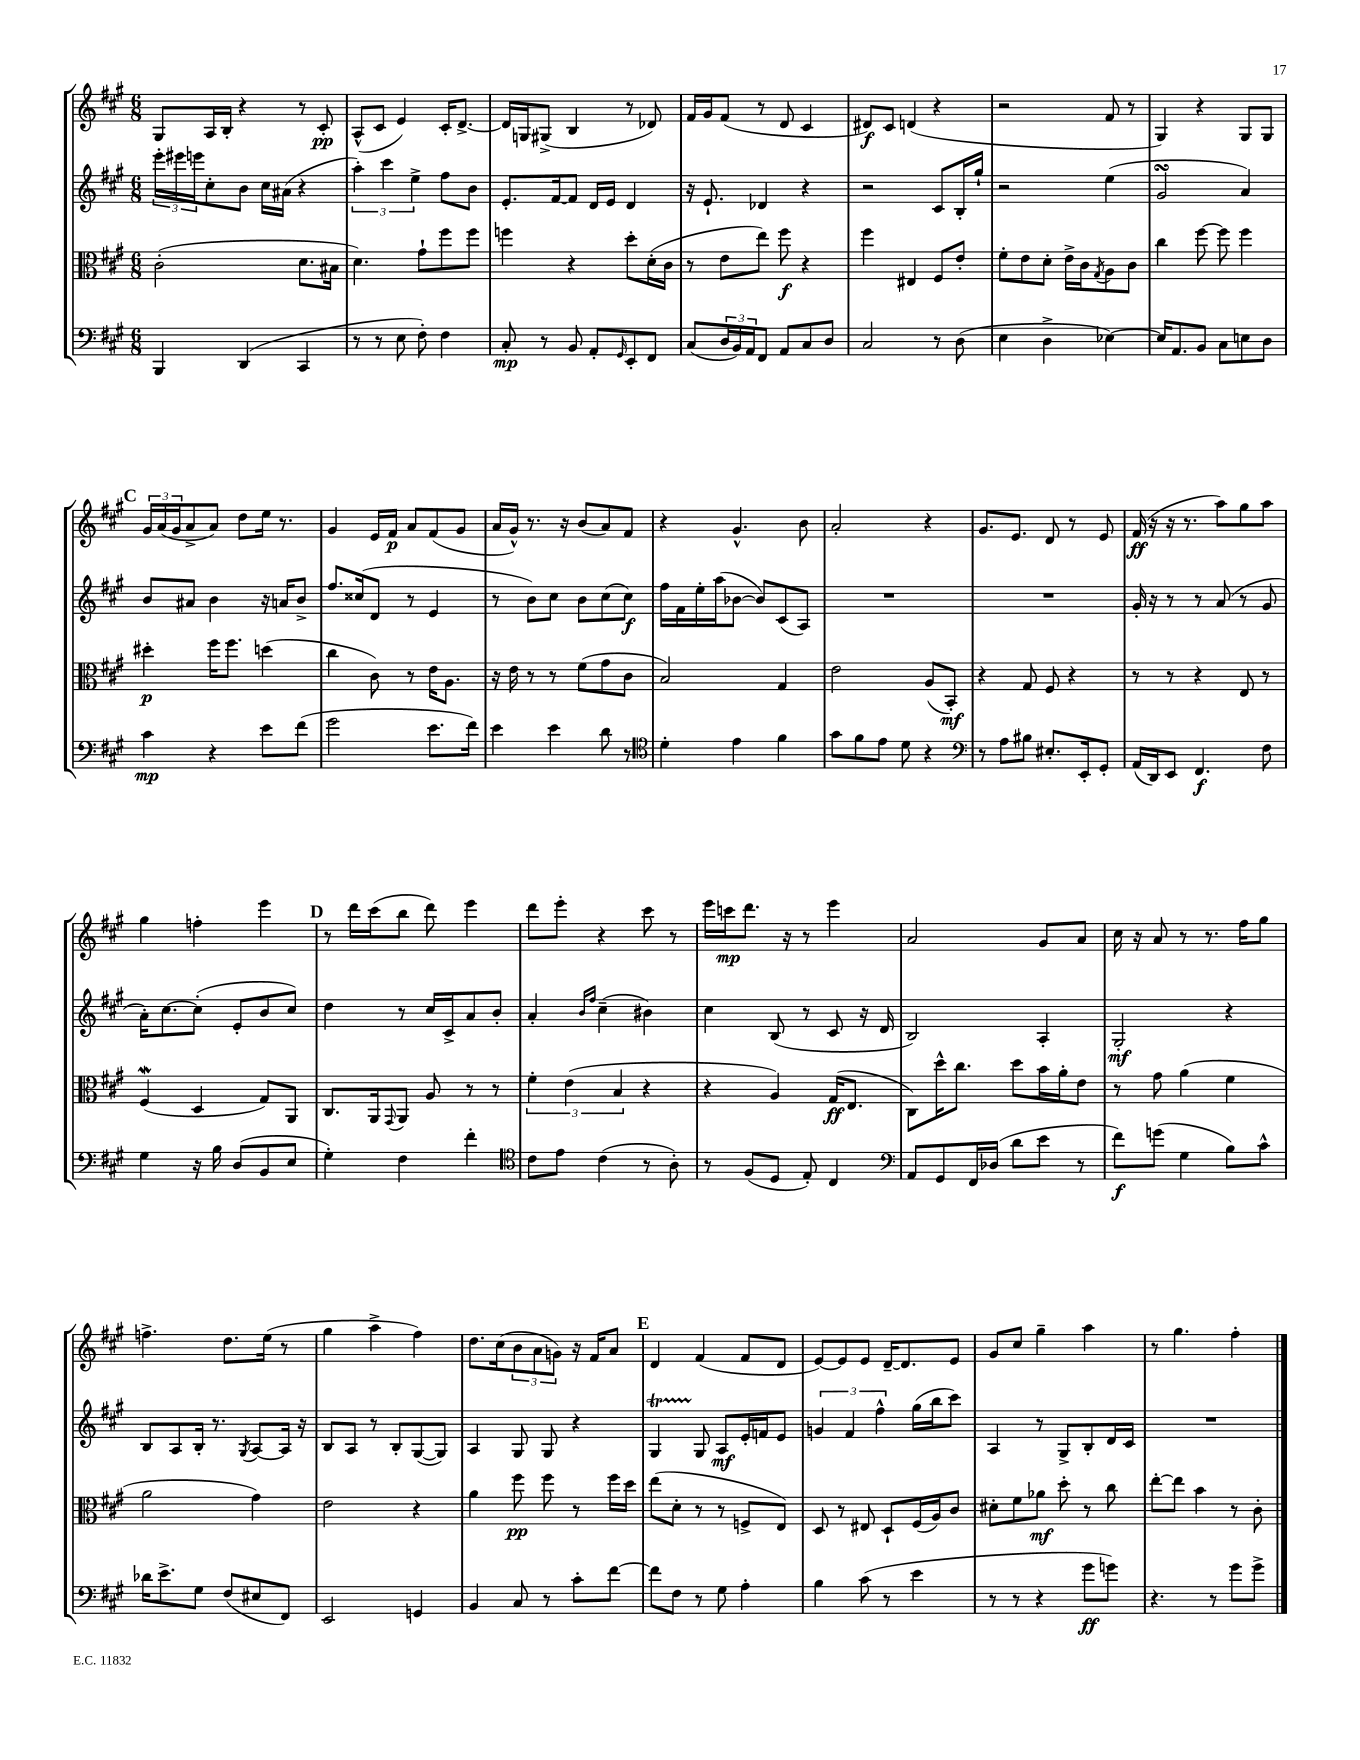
<<
\new StaffGroup <<
\new Staff = "s0" {
    \clef treble \key a \major \numericTimeSignature \time 6/8
    gis8 a16 b16-. r4 r8 cis'8-.\pp |
    a8-^( cis'8 e'4) cis'16-. d'8.~-> |
    d'16 g16 gis8->( b4 r8 des'8) |
    fis'16 gis'16 fis'8( r8 d'8 cis'4 |
    dis'8\f) cis'8 d'4( r4 |
    r2 fis'8 r8 |
    gis4) r4 gis8 gis8 |
    \mark \markup { \bold "C" } \tuplet 3/2 { gis'16 a'16( gis'16 } a'8-> a'8) d''8 e''16 r8. |
    gis'4 e'16 fis'16\p a'8 fis'8( gis'8 |
    a'16 gis'16-^) r8. r16 b'8( a'8) fis'8 |
    r4 gis'4.-^ b'8 |
    a'2-. r4 |
    gis'8. e'8. d'8 r8 e'8 |
    fis'16\ff( r16 r16 r8. a''8) gis''8 a''8 |
    gis''4 f''4-. e'''4 |
    \mark \markup { \bold "D" } r8 d'''16 cis'''16( b''8 d'''8) e'''4 |
    d'''8 e'''8-. r4 cis'''8 r8 |
    e'''16 c'''16\mp d'''8. r16 r8 e'''4 |
    a'2 gis'8 a'8 |
    cis''16 r16 a'8 r8 r8. fis''16 gis''8 |
    f''4.-> d''8. e''16( r8 |
    gis''4 a''4-> fis''4) |
    d''8. cis''16( \tuplet 3/2 { b'8 a'8 g'8) } r16 fis'16 a'8 |
    \mark \markup { \bold "E" } d'4 fis'4( fis'8 d'8 |
    e'8~) e'8 e'8 d'16~-- d'8. e'8 |
    gis'8 cis''8 gis''4-- a''4 |
    r8 gis''4. fis''4-. \bar "|." |
}
\new Staff = "s1" {
    \clef treble \key a \major \numericTimeSignature \time 6/8
    \tuplet 3/2 { e'''16-. eis'''16 e'''16 } cis''8-. b'8 cis''16 ais'16( r4 |
    \tuplet 3/2 { a''4-.) cis'''4 e''4-> } fis''8 b'8 |
    e'8.-. fis'16~ fis'8 d'16 e'16 d'4 |
    r16 e'8.-! des'4 r4 |
    r2 cis'8 b16-. gis''16-! |
    r2 e''4( |
    gis'2\turn a'4) |
    \mark \markup { \bold "C" } b'8 ais'8 b'4 r16 a'16 b'8-> |
    fis''8. cisis''16( d'8 r8 e'4 |
    r8 b'8) cis''8 b'8 cis''8( cis''8\f) |
    fis''16 fis'16 e''16-. a''16( bes'8~ bes'8) cis'8( a8) |
    R2. |
    R2. |
    gis'16-. r16 r8 r8 a'8( r8 gis'8 |
    a'16-.) cis''8.~ cis''8-.( e'8-. b'8 cis''8) |
    \mark \markup { \bold "D" } d''4 r8 cis''16 cis'16-> a'8 b'8-. |
    a'4-. \grace { b'16 fis''16 } cis''4--( bis'4) |
    cis''4 b8( r8 cis'8 r16 d'16 |
    b2) a4-. |
    gis2-.\mf r4 |
    b8 a8 b16-. r8. \acciaccatura { gis8 } a8~ a16 r16 |
    b8 a8 r8 b8-. gis8~( gis8) |
    a4 gis8 gis8 r4 |
    \mark \markup { \bold "E" } gis4\startTrillSpan gis8\stopTrillSpan a8\mf e'16-. f'16 e'8 |
    \tuplet 3/2 { g'4 fis'4 fis''4-^ } gis''16( b''16 cis'''8) |
    a4 r8 gis8-> b8-. d'16 cis'16 |
    R2. \bar "|." |
}
\new Staff = "s2" {
    \clef alto \key a \major \numericTimeSignature \time 6/8
    cis'2-.( d'8. bis16 |
    d'4.) gis'8-! fis''8 fis''8 |
    f''4 r4 d''8-. d'16-.( cis'16 |
    r8 e'8 e''8) fis''8\f r4 |
    fis''4 eis4 fis8 e'8-. |
    fis'8-. e'8 d'8-. e'16-> cis'16 \acciaccatura { gis8 } a8 cis'8 |
    cis''4 fis''8~ fis''8 fis''4 |
    \mark \markup { \bold "C" } dis''4-.\p fis''16 fis''8. d''4( |
    cis''4 cis'8) r8 e'16 a8. |
    r16 e'16 r8 r8 fis'8( gis'8 cis'8 |
    b2) gis4 |
    e'2 a8( b,8-.\mf) |
    r4 gis8 fis8 r4 |
    r8 r8 r4 e8 r8 |
    fis4\mordent( d4 gis8) a,8 |
    \mark \markup { \bold "D" } cis8. a,16 \appoggiatura { gis,8 } a,8 a8 r8 r8 |
    \tuplet 3/2 { fis'4-. e'4( b4 } r4 |
    r4 a4) gis16\ff( e8. |
    cis8) d''16-^ cis''8. d''8 b'16 a'16-. e'8 |
    r8 gis'8 a'4( fis'4 |
    a'2 gis'4) |
    e'2 r4 |
    a'4 fis''8\pp fis''8 r8 fis''16 d''16 |
    \mark \markup { \bold "E" } e''8( d'8-. r8 r8 f8-> e8) |
    d8 r8 eis8 d8-! fis16( a16) cis'8 |
    dis'8-. fis'8 aes'8\mf d''8-. r8 cis''8 |
    e''8~-. e''8 b'4 r8 cis'8-. \bar "|." |
}
\new Staff = "s3" {
    \clef bass \key a \major \numericTimeSignature \time 6/8
    b,,4 d,4( cis,4 |
    r8 r8 e8 fis8-.) fis4 |
    cis8-.\mp r8 b,8 a,8-. \grace { gis,16 } e,8-. fis,8 |
    cis8( \tuplet 3/2 { d16 b,16) a,16 } fis,8 a,8 cis8 d8 |
    cis2 r8 d8( |
    e4 d4-> ees4~) |
    ees16 a,8. b,8 cis8 e8 d8 |
    \mark \markup { \bold "C" } cis'4\mp r4 e'8 fis'8( |
    gis'2 e'8. fis'16) |
    e'4 e'4 d'8 r8 |
    \clef tenor d'4-. e'4 fis'4 |
    gis'8 fis'8 e'8 d'8 r4 |
    \clef bass r8 a8 bis8 eis8.-. e,16-. gis,8-. |
    a,16( d,16) e,8 fis,4.\f fis8 |
    gis4 r16 b16 d8( b,8 e8 |
    \mark \markup { \bold "D" } gis4-.) fis4 fis'4-. |
    \clef tenor cis'8 e'8 cis'4( r8 a8-.) |
    r8 fis8( d8 e8-.) cis4 |
    \clef bass a,8 gis,8 fis,16 des16( d'8 e'8 r8 |
    fis'8\f) g'8( gis4 b8) cis'8-^ |
    des'16 e'8.-> gis8 fis8( eis8 fis,8) |
    e,2 g,4 |
    b,4 cis8 r8 cis'8-. fis'8~ |
    \mark \markup { \bold "E" } fis'8 fis8 r8 gis8 a4-. |
    b4 cis'8( r8 e'4 |
    r8 r8 r4 gis'8\ff g'8) |
    r4. r8 gis'8 gis'8-> \bar "|." |
}
>>
>>
\layout { \context { \Score \remove "Bar_number_engraver" } }
